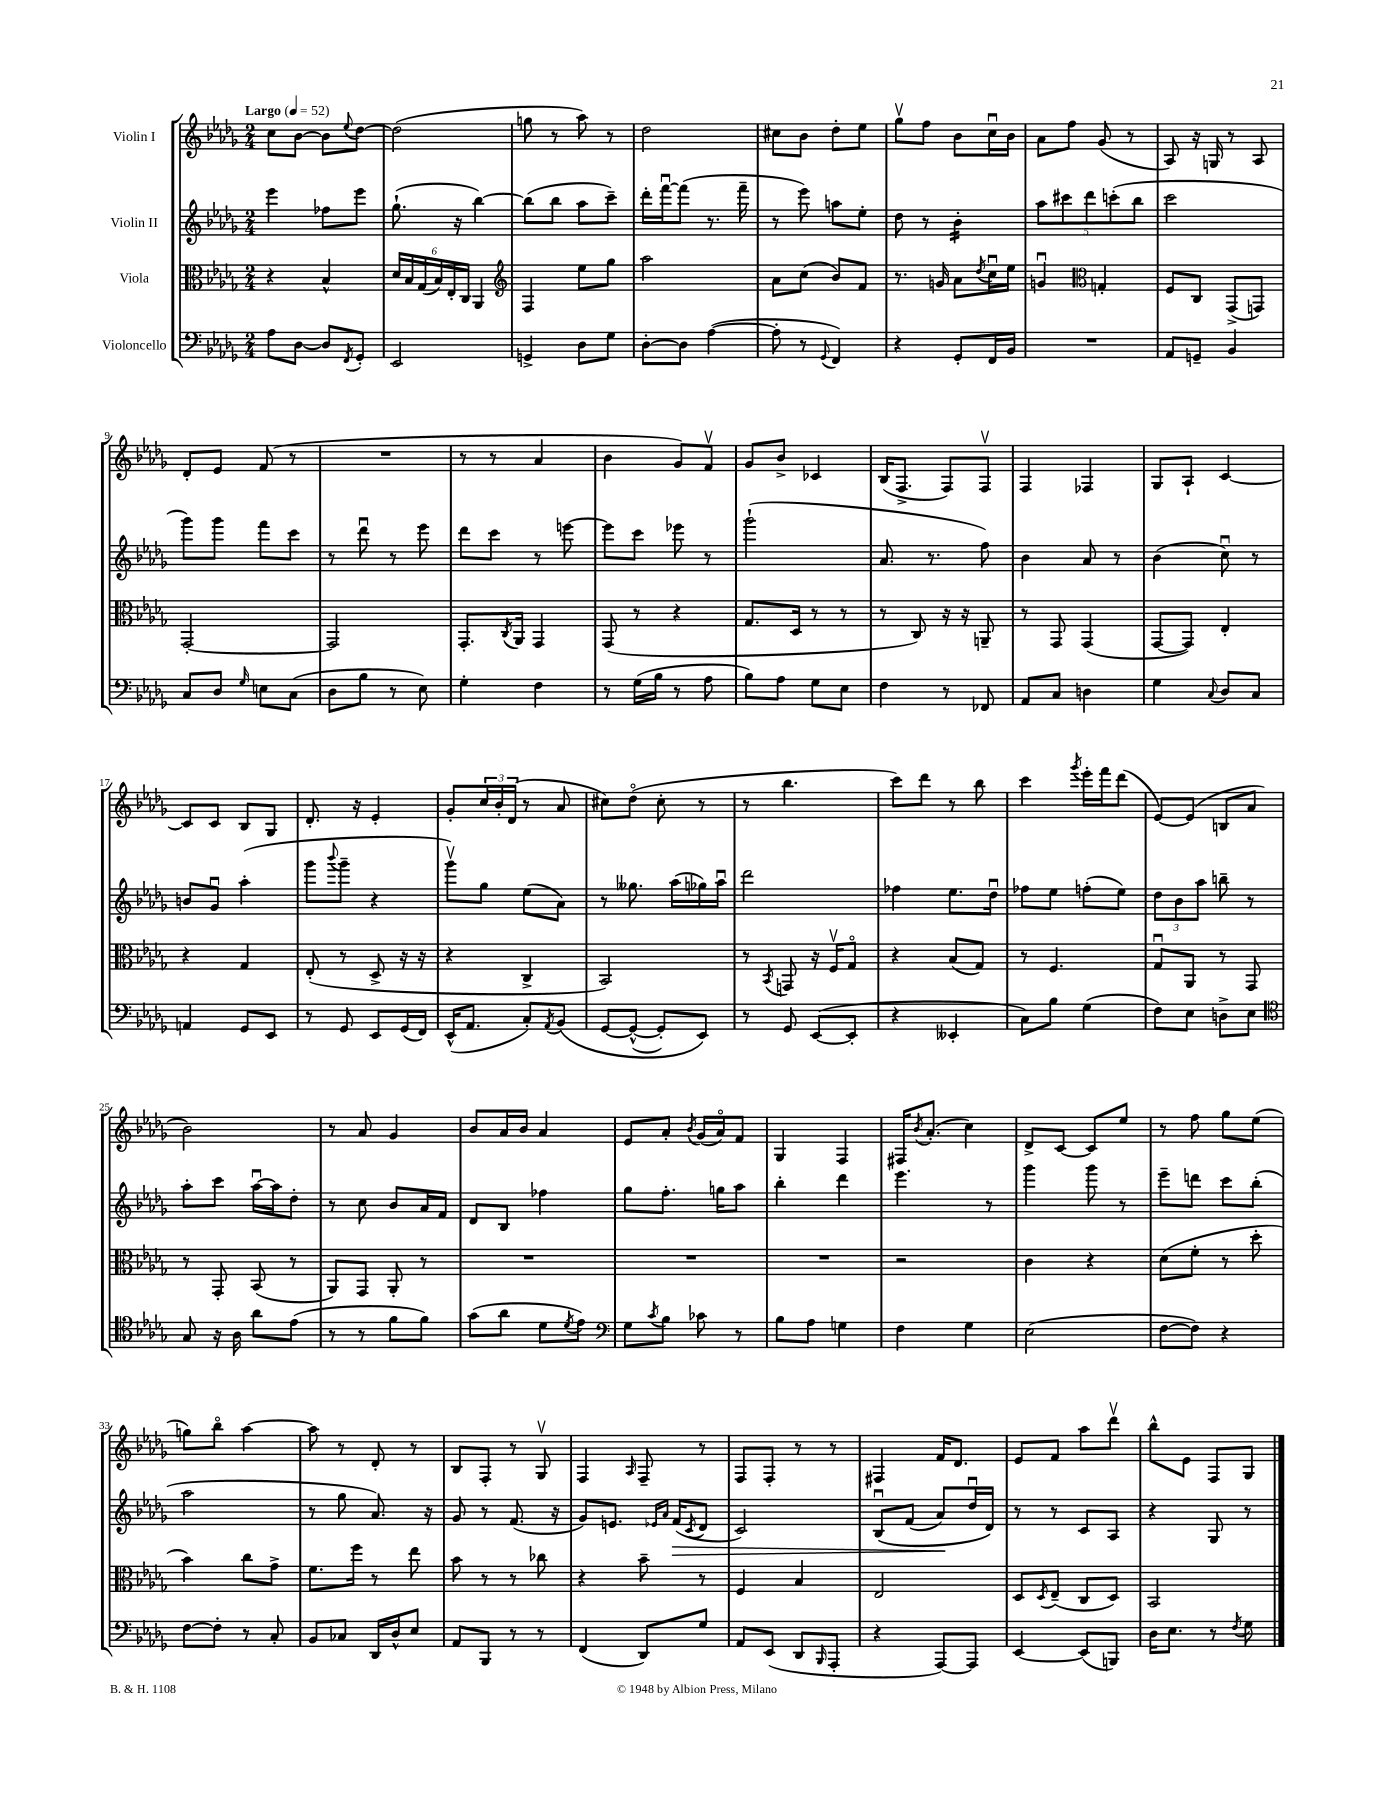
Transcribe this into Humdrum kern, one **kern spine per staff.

**kern	**kern	**kern	**kern
*staff4	*staff3	*staff2	*staff1
*clefF4	*clefC3	*clefG2	*clefG2
*k[b-e-a-d-g-]	*k[b-e-a-d-g-]	*k[b-e-a-d-g-]	*k[b-e-a-d-g-]
*M2/4	*M2/4	*M2/4	*M2/4
*MM52	*MM52	*MM52	*MM52
8A-	4r	4eee-	8cc
[8D-	.	.	[8b-
8D-]	4B-^^	8ff-	8b-]
8qFF	.	.	8qqee-
8GG-'	.	8eee-	[8dd-
=	=	=	=
2EE-	24d-	(8.gg-`	(2dd-]
.	24B-	.	.
.	(24G-	.	.
.	24B-)	.	.
.	24E-'	.	.
.	.	16r	.
.	24C	.	.
.	4AA-	[4bb-)	.
=	=	=	=
*	*clefG2	*	*
4GG^	4F	(8bb-]	8gg
.	.	8bb-	8r
8D-	8ee-	8aa-	8aa-)
8G-	8gg-	8ccc~)	8r
=	=	=	=
[8D-'	2aa-	16ddd-'	2dd-
.	.	[16fffu	.
8D-]	.	(8fff]	.
([4A-	.	8.r	.
.	.	16fff~	.
=	=	=	=
8A-']	8a-	8r	8cc#
8r	(8cc	8eee-)	8b-
8qqGG-	.	.	.
4FF)	8b-)	8aa	8dd-'
.	8f	8ee-'	8ee-
=	=	=	=
4r	8.r	8dd-	8gg-v
.	.	8r	8ff
.	16g	.	.
8GG-'	8a-	4b-'	8b-
.	8qdd-	.	.
16FF	16ccu	.	16ccu
16BB-	16ee-	.	16b-
=	=	=	=
2r	4gu	10aa-	8a-
.	.	10ccc#	.
.	.	.	8ff
.	.	10ddd-	.
*	*clefC3	*	*
.	4G'	.	(8g-
.	.	(10ccc'	.
.	.	.	8r
.	.	10bb-	.
=	=	=	=
8AA-	8F	2ccc	8A-)
8GG~	8C	.	16r
.	.	.	16G
4BB-	(8GG-^	.	8r
.	8GG)	.	8A-
=	=	=	=
8C	[2GG-'	8ggg-)	8d-'
8D-	.	8ggg-	8e-
16qqG-	.	.	.
8E	.	8fff	(8f
(8C	.	8ccc	8r
=	=	=	=
8D-	2GG-]	8r	2r
8B-	.	8ddd-u	.
8r	.	8r	.
8E-)	.	8eee-	.
=	=	=	=
4G-'	8.GG-'	8ddd-	8r
.	.	8ccc	8r
.	8qC	.	.
.	16AA-	.	.
4F	4GG-	8r	4a-
.	.	[8eee	.
=	=	=	=
8r	(8GG-	8eee]	4b-
(16G-	8r	8ccc	.
16B-	.	.	.
8r	4r	8eee-	8g-)
8A-	.	8r	8fv
=	=	=	=
8B-)	8.G-	(2ggg-`	8g-
8A-	.	.	8b-^
.	16D-	.	.
8G-	8r	.	4c-
8E-	8r	.	.
=	=	=	=
4F	8r	8.a-	(16B-
.	.	.	8.F^
.	8C)	.	.
.	.	8.r	.
8r	16r	.	8F)
.	16r	.	.
8FF-	8AA~	8ff)	8Fv
=	=	=	=
8AA-	8r	4b-	4F
8C	8GG-	.	.
4D	(4GG-	8a-	4F-
.	.	8r	.
=	=	=	=
4G-	[8GG-	(4b-	8G-
.	8GG-])	.	8A-`
8qqC	.	.	.
8D-	4E-'	8ccu)	[4c
8C	.	8r	.
=	=	=	=
4AA	4r	8b	8c]
.	.	8g-u	8c
8GG-	4G-	(4aa-'	8B-
8EE-	.	.	8G-
=	=	=	=
8r	(8E-'	8ggg-	8.d-'
.	.	8qqbbb-	.
8GG-	8r	8ggg-~	.
.	.	.	16r
8EE-	8D-^	4r	4e-'
(16GG-	16r	.	.
16FF)	16r	.	.
=	=	=	=
(16EE-^^	4r	8ggg-v)	8g-'
8.AA-	.	.	.
.	.	8gg-	24cc
.	.	.	24b-'
.	.	.	(24d-
8C')	4C^	(8ee-	8r
8qAA-	.	.	.
&(8BB-	.	8a-)	8a-
=	=	=	=
[8GG-	2BB-)	8r	8cc#)
(8GG-^^_	.	8.gg--	(8dd-o
8GG-'])	.	.	8cc#'
.	.	(16aa-	.
8EE-&)	.	16gg-)	8r
.	.	16aa-u	.
=	=	=	=
8r	8r	2ddd-	8r
.	8qBB-	.	.
8GG-	8GG	.	4.bb-
([8EE-	16r	.	.
.	16Fv	.	.
8EE-']	8G-o	.	.
=	=	=	=
4r	4r	4ff-	8ccc)
.	.	.	8ddd-
4EE--'	(8B-	8.ee-	8r
.	8G-)	.	8bb-
.	.	16dd-u	.
=	=	=	=
8C)	8r	8ff-	4ccc
8B-	4.F	8ee-	.
.	.	.	8qggg-
(4G-	.	(8ff'	16eee-'
.	.	.	16fff
.	.	8ee-)	(8ddd-
=	=	=	=
8F)	8G-u	12dd-	[8e-)
.	.	12b-	.
8E-	8AA-	.	(8e-]
.	.	12aa-	.
8D^	8r	8bb~	8B
8E-	8GG-	8r	8a-
=	=	=	=
*clefC4	*	*	*
8G-	8r	8aa-'	2b-)
16r	8GG-'	8ccc	.
16A-	.	.	.
8a-	(8BB-	[16aa-u	.
.	.	16aa-]	.
(8e-	8r	8dd-'	.
=	=	=	=
8r	8AA-)	8r	8r
8r	8GG-	8cc	8a-
8f	8AA-'	8b-	4g-
8f)	8r	16a-	.
.	.	16f	.
=	=	=	=
(8g-	2r	8d-	8b-
8a-	.	8B-	16a-
.	.	.	16b-
8d-	.	4ff-	4a-
8qd-	.	.	.
8e-)	.	.	.
=	=	=	=
*clefF4	*	*	*
8G-	2r	8gg-	8e-
8qc	.	.	.
8B-	.	8.ff'	8a-'
.	.	.	8qb-
8c-	.	.	(16g-
.	.	16gg	16a-o)
8r	.	8aa-	8f
=	=	=	=
8B-	2r	4bb-'	4G-
8A-	.	.	.
4G	.	4ddd-	4F
=	=	=	=
4F	2r	4.eee-	16F#
.	.	.	8qb-
.	.	.	(8.a-'
4G-	.	.	4cc)
.	.	8r	.
=	=	=	=
(2E-	4c	4ggg-	8d-^
.	.	.	[8c
.	4r	8ggg-	8c]
.	.	8r	8ee-
=	=	=	=
[8F	(8d-	8eee-~	8r
8F])	8f'	8ddd	8ff
4r	8r	8ccc	8gg-
.	8dd-'	(8bb-'	(8ee-
=	=	=	=
[8F	4b-)	2aa-	8gg)
8F']	.	.	8bb-o
8r	8cc	.	[4aa-
8C'	8g-^	.	.
=	=	=	=
8BB-	8.f	8r	8aa-]
8C-	.	8gg-	8r
.	16ff	.	.
16DD-	8r	8.a-)	8d-'
16D-^^	.	.	.
8E-	8ee-	.	8r
.	.	16r	.
=	=	=	=
8AA-	8b-	8g-	8B-
8BBB-	8r	8r	8F'
8r	8r	(8.f	8r
8r	8cc-	.	8G-v
.	.	16r	.
=	=	=	=
(4FF	4r	8g-)	4F
.	.	8.e	.
.	.	.	16qqA-
8DD-)	8b-~	.	8F~
.	.	16qqe-	.
.	.	16qqa-	.
.	.	(16f	.
.	.	8qc	.
8G-	8r	8d-	8r
=	=	=	=
8AA-	4F	2c)	8F
(8EE-	.	.	8F'
8DD-	4B-	.	8r
16qqBBB-	.	.	.
8AAA-'	.	.	8r
=	=	=	=
4r	2E-	&(8B-u	4F#
.	.	(8f	.
[8AAA-)	.	8a-)	16f
.	.	.	8.d-
8AAA-]	.	16dd-u	.
.	.	16d-&)	.
=	=	=	=
[4EE-	8D-	8r	8e-
.	8qD-	.	.
.	(8E-~	8r	8f
(8EE-]	8C	8c	8aa-
8BBB)	8D-)	8A-	8ddd-v
=	=	=	=
16D-	2BB-	4r	8bb-^^
8.E-	.	.	.
.	.	.	8e-
8r	.	8G-	8F
8qF	.	.	.
8G-	.	8r	8G-
==	==	==	==
*-	*-	*-	*-
